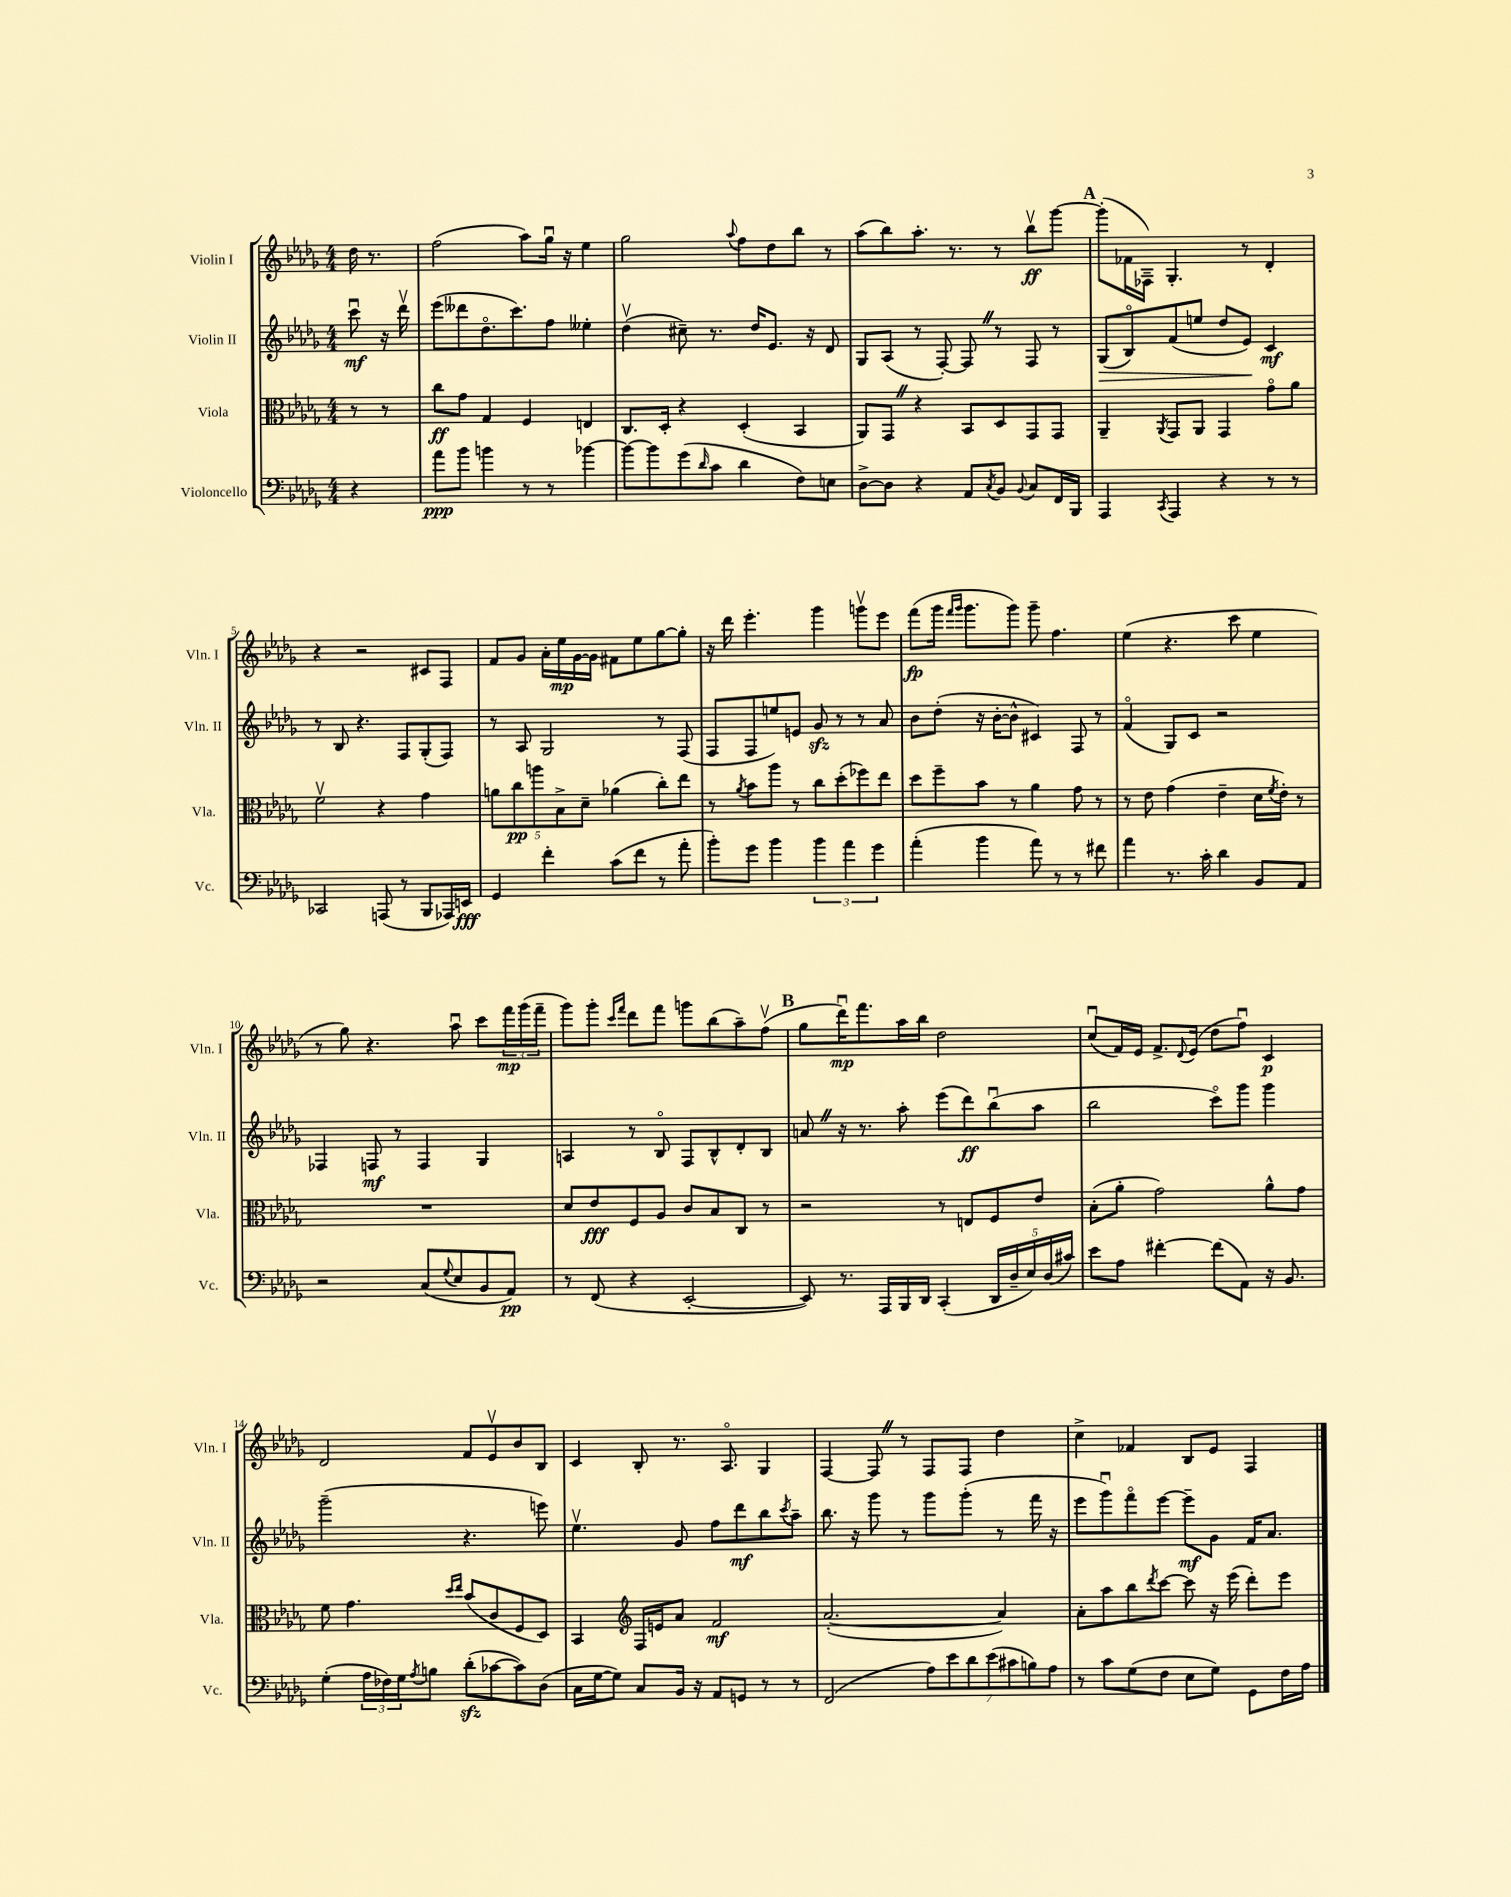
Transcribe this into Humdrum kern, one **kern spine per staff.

**kern	**kern	**kern	**kern
*staff4	*staff3	*staff2	*staff1
*clefF4	*clefC3	*clefG2	*clefG2
*k[b-e-a-d-g-]	*k[b-e-a-d-g-]	*k[b-e-a-d-g-]	*k[b-e-a-d-g-]
*M4/4	*M4/4	*M4/4	*M4/4
4r	8r	8cccu\	16dd-\
.	.	.	8.r
.	8r	16r	.
.	.	16ddd-v\	.
=	=	=	=
8a-\L	8cc\L	(8eee-\L	(2ff\
8b-\J	8g-\J	8ddd--\	.
4b\	4G-/	8.dd-o\	.
.	.	8.ccc\)	.
8r	4F/	.	8aa-\L)
8r	.	8ff\J	16gg-u\Jk
.	.	.	16r
[4b-\	4E/	4ee--'\	4ee-\
=	=	=	=
8b-\_L	8.C/L	(4dd-v\	2gg-\
8b-\]	.	.	.
.	16D-'/Jk	.	.
(8g-\	4r	8cc#~\)	.
16qqd-/	.	.	.
8c\J	.	8.r	.
.	.	.	8qqaa-/
4d-\	(4D-'/	.	8ff\L
.	.	16dd-/LK	.
.	.	8.e-/J	8dd-\
8F\L)	4BB-/	.	8bb-\J
.	.	16r	.
8E\J	.	8d-/	8r
=	=	=	=
[8D-^\L	8AA-/L)	8G-/L	(8aa-\L
8D-\]J	8GG-/J	(8A-/J	8bb-\)
4r	4r	8r	8.aa-'\J
.	.	[8F'/)	.
.	.	.	8.r
8AA-/L	8BB-/L	8F/]	.
8qC/	.	.	.
8BB-/J	8D-/	8r	8r
8qqBB-/	.	.	.
8C/L	8GG-/	8F/	8bb-v\L
16FF/L	8GG-/J	8r	[8ggg-\J
16BBB-/JJ	.	.	.
=	=	=	=
4AAA-/	4AA-~/	(8G-/L	(8ggg-'\]L
.	.	8B-o/)	16f-\L
.	.	.	16F-~\JJ)
8qCC/	8qAA-/	.	.
4AAA-/	8GG-/L	(8f/	4.G-'/
.	8AA-/J	8ee/J	.
4r	4GG-/	8dd-/L	.
.	.	8e-/J)	8r
8r	8g-o\L	4c/	4d-'/
8r	8a-\J	.	.
=	=	=	=
2CC-/	2fv\	8r	4r
.	.	8B-/	.
.	.	4.r	2r
(8AAA/	4r	.	.
8r	.	8F/L	.
8BBB-/L	4g-\	(8G-'/	8c#/L
16AAA-/L)	.	8F/J)	8F/J
16EE/JJ	.	.	.
=	=	=	=
4GG-/	10a\L	8r	8f/L
.	10cc\	.	.
.	.	8A-/	8g-/J
.	10aa\	.	.
4f'\	.	2G-/	16a-'\LL
.	10B-^\	.	.
.	.	.	16ee-\
.	.	.	[16g-\
.	10d-~\J	.	.
.	.	.	16g-\]JJ
(8c\L	(4a-\	.	8f#\L
8f\J	.	.	8ee-\
8r	8cc'\L)	8r	[8gg-\
8a-'\	8ee-\J	(8F/	8gg-'\]J
=	=	=	=
8b-'\L)	8r	8F/L	16r
.	.	.	16ddd-\
.	8qa-/	.	.
8g-\J	8b-\L	8F/	4.eee-'\
4b-\	8aa-\J	8ee/)	.
.	8r	8e/J	.
6b-\	8cc\L	8g-/	4ggg-\
.	(8dd-'\	8r	.
6a-\	.	.	.
.	8ff-\)	8r	8gggv\L
6g-\	.	.	.
.	8ee-\J	8a-/	8eee-\J
=	=	=	=
(4a-'\	8dd-\L	8b-\L	(8fff\L
.	8ff~\	(8dd-'\J	16ggg-\Jk
.	.	.	16qqfff/LL
.	.	.	16qqggg-/JJ
.	.	.	8.ggg-\L
4b-\	8b-\J	16r	.
.	.	[16b-'\LK	.
.	8r	8b-^^\]J	8ggg-\J)
8a-\)	4a-\	4c#/)	8ggg-~\
8r	.	.	4.ff\
8r	8g-\	8F/	.
8f#\	8r	8r	.
=	=	=	=
4a-\	8r	(4fo/	(4ee-\
.	8e-\	.	.
8.r	(4g-\	8G-/L)	4.r
.	.	8c/J	.
16c'\	.	.	.
4d-\	4e-~\	2r	.
.	.	.	8ccc\
8BB-/L	16d-\LL	.	4ee-\
.	8qf/	.	.
.	16e-'\JJ)	.	.
8AA-/J	8r	.	.
=	=	=	=
2r	1r	4F-/	8r
.	.	.	8gg-\)
.	.	8F/	4.r
.	.	8r	.
(8C/L	.	4F/	.
8qqG-/	.	.	.
8E-/	.	.	8aa-u\
8BB-/	.	4G-/	8ccc\L
8AA-/J)	.	.	24fff\L
.	.	.	(24ggg-\
.	.	.	24fff~\JJ
=	=	=	=
8r	8d-/L	4A/	8ggg-\L)
(8FF/	8e-/	.	8ggg-'\J
.	.	.	16qqccc/LL
.	.	.	16qqfff/JJ
4r	8F/	8r	8ddd-\L
.	8A-/J	8B-o/	8fff\J
[2EE-'/	8c/L	8F/L	8ggg\L
.	8B-/	8B-^^/	(8bb-\
.	8C/J	8d-'/	8aa-~\)
.	8r	8B-/J	(8ffv\J
=	=	=	=
8EE-/])	2r	8a/	8gg-\L
8.r	.	16r	16ddd-u\K)
.	.	8.r	8.fff\
16AAA-/LL	.	.	.
16BBB-/	.	8aa-'\	16aa-\L
16DD-/JJ	.	.	16bb-\JJ
(4CC'/	8r	(8eee-\L	2dd-\
.	8E/L	8ddd-\)	.
20DD-/LL	8F/	(8bb-u\	.
20D-~/	.	.	.
20E-/)	.	.	.
.	8e-/J	8aa-\J	.
(20D-/	.	.	.
20c#/JJ)	.	.	.
=	=	=	=
8e-\L	(8B-'\L	2bb-\	(8ccu/L
8A-\J	8a-'\J	.	16f/L)
.	.	.	16e-/JJ
[4f#'\	2g-\)	.	8.f^/L
.	.	.	8qqd-/
.	.	.	(16e-/Jk
(8f#\]L	.	8ccco\L)	8dd-\L
8AA-\J)	.	8ggg-\J	8ffu\J)
16r	8a-^^\L	4ggg-\	4c/
8.BB-/	.	.	.
.	8g-\J	.	.
=	=	=	=
(4G-'\	8f\	(2ggg-~\	2d-/
.	4.g-\	.	.
24A-\LL	.	.	.
24F-\)	.	.	.
24G-\J	.	.	.
8qA-/	.	.	.
8B\J	.	.	.
.	16qqdd-/LL	.	.
.	16qqee-/JJ	.	.
(8d-'\L	(8b-/L	4.r	8f/L
[8c-\	8c/	.	8e-v/
8c-\])	8F/	.	8b-/
(8D-\J	8D-/J)	8eee\)	8B-/J
=	=	=	=
16C\LL	4BB-/	4.ee-v\	4c/
[16G-\J	.	.	.
8G-\]J)	.	.	.
*	*clefG2	*	*
8C/L	16F/LL	.	8B-'/
.	16e/J	.	.
16BB-/Jk	8a-/J	8g-/	8.r
16r	.	.	.
8AA-/L	2f/	8ff\L	.
.	.	.	8.A-o/
8GG/J	.	8ddd-\	.
8r	.	8bb-\	4G-/
.	.	8qccc/	.
8r	.	8aa-~\J	.
=	=	=	=
(2FF/	([2.a-'/	8.bb-\	[4F/
.	.	16r	.
.	.	8ggg-\	8F/]
.	.	8r	8r
14A-\L)	.	8ggg-\L	8F/L
14e-\	.	.	.
.	.	(8ggg-'\J	8F/J
14d-\	.	.	.
(14e-\	.	.	.
.	4a-/])	8r	4dd-\
14c#\	.	.	.
14B\)	.	.	.
.	.	16fff\	.
14A-\J	.	.	.
.	.	16r	.
=	=	=	=
8r	8a-'\L	8eee-\L	4cc^\
8c\L	8aa-\	8ggg-u\)	.
(8G-\	8bb-\	8fffo\	4f-/
.	8qddd-/	.	.
8F\J	[8ccc\J	[8eee-\J	.
8E-\L	8ccc\]	8eee-~\]L	8B-/L
8G-\J)	16r	8g-\J	8e-/J
.	(16eee-\	.	.
8GG-\L	8ddd-'\L)	16f/LK	4F/
.	.	8.a-/J	.
16F\L	8eee-\J	.	.
16A-\JJ	.	.	.
==	==	==	==
*-	*-	*-	*-
